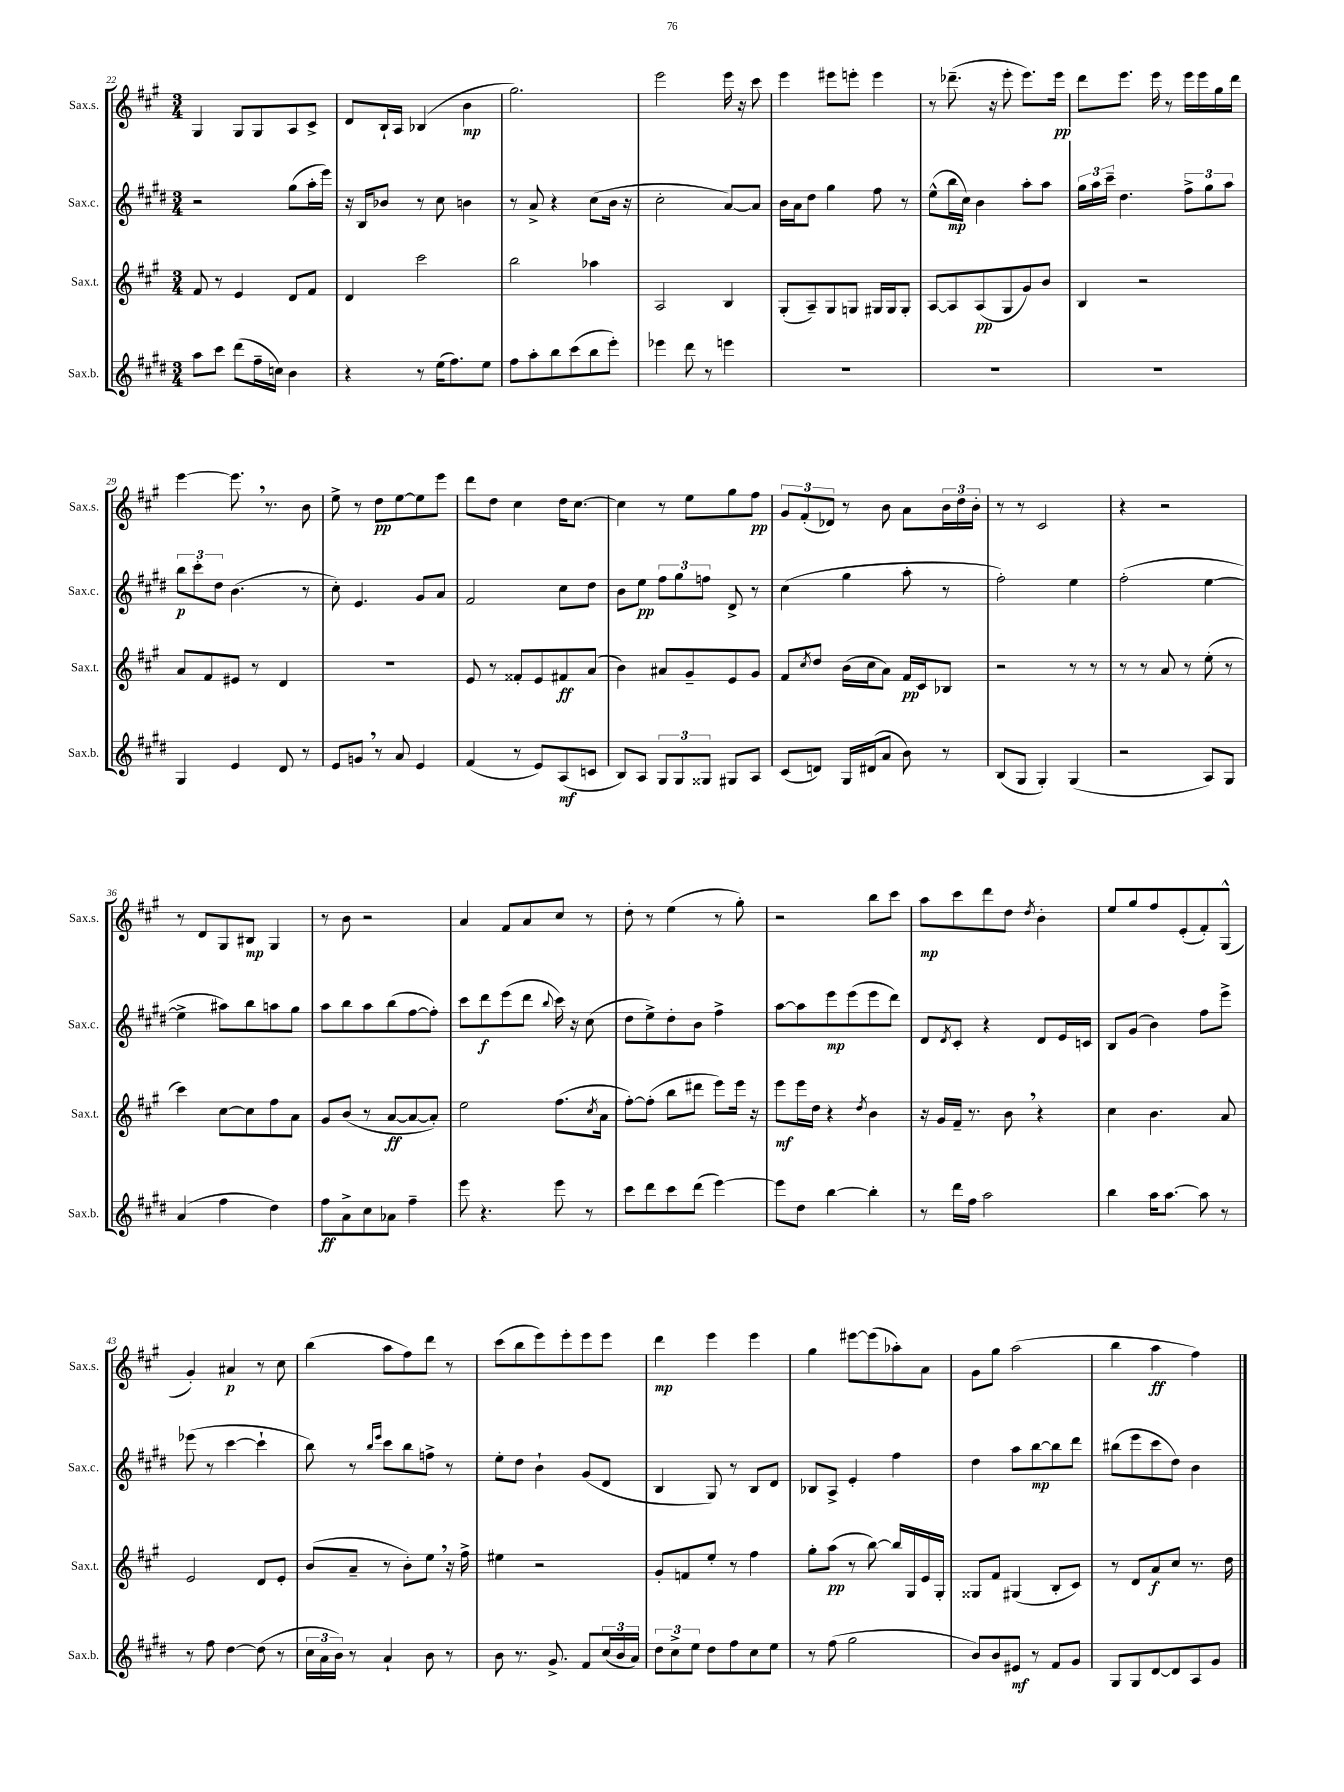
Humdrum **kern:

**kern	**kern	**kern	**kern
*staff4	*staff3	*staff2	*staff1
*clefG2	*clefG2	*clefG2	*clefG2
*k[f#c#g#d#]	*k[f#c#g#]	*k[f#c#g#d#]	*k[f#c#g#]
*M3/4	*M3/4	*M3/4	*M3/4
8aa\L	8f#/	2r	4G#/
8ccc#\J	8r	.	.
(8ddd#\L	4e/	.	8G#/L
16ff#~\L	.	.	8G#/
16cc\JJ)	.	.	.
4b\	8d/L	(8gg#\L	8A/
.	8f#/J	16aa'\L	8c#^/J
.	.	16eee\JJ)	.
=	=	=	=
4r	4d/	16r	8d/L
.	.	16B/LK	.
.	.	8b-/J	16B`/L
.	.	.	16A/JJ
8r	2ccc#\	8r	(4B-/
(16ee\LK	.	8cc#\	.
8.ff#\)	.	.	.
.	.	4b\	4b\
8ee\J	.	.	.
=	=	=	=
8ff#\L	2bb\	8r	2.gg#\)
8aa'\	.	8a^/	.
8bb\	.	4r	.
(8ccc#\	.	.	.
8bb\	4aa-\	(8cc#\L	.
8eee'\J)	.	16b\Jk	.
.	.	16r	.
=	=	=	=
4eee-\	2A/	2cc#'\	2eee\
8ddd#\	.	.	.
8r	.	.	.
4eee\	4B/	[8a/L)	16eee\
.	.	.	16r
.	.	8a/]J	8ccc#\
=	=	=	=
2.r	(8G#'/L	16b\LL	4eee\
.	.	16a\J	.
.	8A~/)	8dd#\J	.
.	8G#/	4gg#\	8eee#\L
.	8G/J	.	8eee'\J
.	16G#/LL	8ff#\	4eee\
.	16G#/J	.	.
.	8G#'/J	8r	.
=	=	=	=
2.r	[8A/L	(8ee^^\L	8r
.	8A/]	16bb\L	(8.ddd-~\
.	.	16cc#\JJ)	.
.	(8A/	4b\	.
.	.	.	16r
.	8G#/	.	8eee'\
.	8g#/)	8aa'\L	8.eee\L)
.	8b/J	8aa\J	.
.	.	.	16eee\Jk
=	=	=	=
2.r	4B/	24gg#\LL	8ddd\L
.	.	24aa\	.
.	.	24ccc#~\JJ	.
.	.	4.dd#\	8.eee\J
.	2r	.	.
.	.	.	16eee\
.	.	.	8r
.	.	12ff#^\L	16eee\LL
.	.	.	16eee\
.	.	12gg#\	.
.	.	.	16gg#\
.	.	12aa\J	.
.	.	.	16ddd\JJ
=	=	=	=
4G#/	8a/L	12bb\L	[4eee\
.	.	12ccc#'\	.
.	8f#/	.	.
.	.	12dd#\J	.
4e/	8e#/J	(4.b\	8.eee\]
.	8r	.	.
.	.	.	8.r
8d#/	4d/	.	.
8r	.	8r	8b\
=	=	=	=
8e/L	2.r	8cc#'\)	8ee^\
8g/J	.	4.e/	8r
8r	.	.	8dd\L
8a/	.	.	[8ee\
4e/	.	8g#/L	8ee\]
.	.	8a/J	8eee\J
=	=	=	=
(4f#/	8e/	2f#/	8ddd\L
.	8r	.	8dd\J
8r	8f##'/L	.	4cc#\
8e/L)	8e/	.	.
(8A/	8f#/	8cc#\L	16dd\LK
.	.	.	[8.cc#\J
8c/J	(8a/J	8dd#\J	.
=	=	=	=
8B/L)	4b\)	8b\L	4cc#\]
8A/J	.	8ee\J	.
12G#/L	8a#/L	12ff#\L	8r
12G#/	.	12gg#\	.
.	8g#~/	.	8ee\L
12G##/J	.	12ff\J	.
8G#/L	8e/	8d#^/	8gg#\
8A/J	8g#/J	8r	8ff#\J
=	=	=	=
(8c#/L	8f#/L	(4cc#\	12g#/L
.	.	.	(12f#'/
.	8qcc#/	.	.
8d/J)	8dd/J	.	.
.	.	.	12d-/J)
16G#/LL	(16b\LL	4gg#\	8r
(16d#/J	16cc#\J	.	.
8a/J	8a\J)	.	8b\
8b\)	16f#/LL	8aa'\	8a\L
.	16c#/J	.	.
8r	8B-/J	8r	24b\L
.	.	.	24dd\
.	.	.	24b'\JJ
=	=	=	=
(8B/L	2r	2ff#'\)	8r
8G#/J	.	.	8r
4G#'/)	.	.	2c#/
(4G#/	8r	4ee\	.
.	8r	.	.
=	=	=	=
2r	8r	(2ff#'\	4r
.	8r	.	.
.	8a/	.	2r
.	8r	.	.
8A/L)	(8ee'\	[4ee\	.
8G#/J	8r	.	.
=	=	=	=
(4a/	4ccc#\)	4ee^\]	8r
.	.	.	8d/L
4ff#\	[8cc#\L	8aa#\L)	8G#/
.	8cc#\]	8bb\	8B#/J
4dd#\)	8ff#\	8aa\	4G#/
.	8a\J	8gg#\J	.
=	=	=	=
8ff#\L	8g#/L	8aa\L	8r
8a^\	(8b/J	8bb\	8b\
8cc#\	8r	8aa\	2r
8a-\J	[8a/L	(8bb\	.
4ff#~\	8a/_	[8ff#\	.
.	8a'/]J)	8ff#'\]J)	.
=	=	=	=
8eee\	2ee\	8ccc#\L	4a/
4.r	.	8ddd#\	.
.	.	(8eee\	8f#/L
.	.	8ddd#\J	8a/
.	.	8qqbb/	.
8eee\	(8.ff#\L	16ccc#\)	8cc#/J
.	.	16r	.
8r	.	(8cc#\	8r
.	8qcc#/	.	.
.	16a\Jk	.	.
=	=	=	=
8ccc#\L	[8ff#'\L)	8dd#\L	8dd'\
8ddd#\	(8ff#'\]J	8ee^\)	8r
8ccc#\	8bb\L	8dd#'\	(4ee\
(8ddd#\J	8ddd#\J	8b\J	.
[4eee\)	8eee\L)	4ff#^\	8r
.	16eee\Jk	.	8gg#'\)
.	16r	.	.
=	=	=	=
8eee\]L	8eee\L	[8aa\L	2r
8dd#\J	16eee\L	8aa\]	.
.	16dd\JJ	.	.
[4bb\	4r	8eee\	.
.	.	(8eee\	.
.	8qdd/	.	.
4bb'\]	4b\	8eee\	8bb\L
.	.	8ddd#\J)	8ccc#\J
=	=	=	=
8r	16r	8d#/L	8aa\L
.	16g#/LL	.	.
.	.	8qd#/	.
16ddd#\LL	16f#~/JJ	8c#'/J	8ccc#\
16ff#\JJ	8.r	.	.
2aa\	.	4r	8ddd\
.	8b\	.	8dd\J
.	.	.	8qdd/
.	4r	8d#/L	4b'\
.	.	16e/L	.
.	.	16c/JJ	.
=	=	=	=
4bb\	4cc#\	8B/L	8ee/L
.	.	(8g#/J	8gg#/
16aa\LK	4.b\	4b\)	8ff#/
[8.aa\J	.	.	.
.	.	.	(8e'/
8aa\]	.	8ff#\L	8f#'/)
8r	8a/	8eee^\J	(8G#^^/J
=	=	=	=
8r	2e/	(8eee-\	4g#'/)
8ff#\	.	8r	.
[4dd#\	.	[4ccc#\	4a#/
(8dd#\]	8d/L	4ccc#`\]	8r
8r	8e'/J	.	8cc#\
=	=	=	=
24cc#\LL	(8b/L	8bb\)	(4bb\
24a\	.	.	.
24b\JJ)	.	.	.
8r	8a~/J	8r	.
.	.	16qqbb/LL	.
.	.	16qqeee/JJ	.
4a`/	8r	8ccc#\L	8aa\L
.	8b'\L)	8bb\	8ff#\)
8b\	8ee\J	8ff^\J	8ddd\J
8r	16r	8r	8r
.	16ff#^\	.	.
=	=	=	=
8b\	4ee#\	8ee'\L	(8ccc#\L
8.r	.	8dd#\J	8bb\
.	2r	4b`\	8eee\)
8.g#^/	.	.	.
.	.	.	8eee'\
8f#/L	.	(8g#/L	8eee\
(24cc#/L	.	8d#/J	8eee\J
24b/	.	.	.
24a/JJ)	.	.	.
=	=	=	=
12dd#\L	8g#'/L	4B/	4ddd\
12cc#^\	.	.	.
.	8f/	.	.
12ee\J	.	.	.
8dd#\L	8ee'/J	8G#/)	4eee\
8ff#\	8r	8r	.
8cc#\	4ff#\	8B/L	4eee\
8ee\J	.	8d#/J	.
=	=	=	=
8r	8gg#'\L	8B-/L	4gg#\
(8ff#\	(8aa\J	8A^/J	.
2gg#\	8r	4e'/	[8eee#\L
.	[8bb\)	.	(8eee#\]
.	16bb/]LL	4ff#\	8aa-'\)
.	16G#/	.	.
.	16e/	.	8a\J
.	16G#'/JJ	.	.
=	=	=	=
8b/L)	8G##/L	4dd#\	8g#\L
8b/	8f#/J	.	8gg#\J
8e#/J	(4G#/	8aa\L	(2aa\
8r	.	[8bb\	.
8f#/L	8B'/L	8bb\]	.
8g#/J	8c#/J)	8ddd#\J	.
=	=	=	=
8G#/L	8r	(8bb#\L	4bb\
8G#/	8d/L	8eee\	.
[8d#/	8a/	8ccc#\	4aa\
8d#/]	8cc#/J	8dd#\J)	.
8A/	8.r	4b\	4ff#\)
8g#/J	.	.	.
.	16dd\	.	.
==	==	==	==
*-	*-	*-	*-
